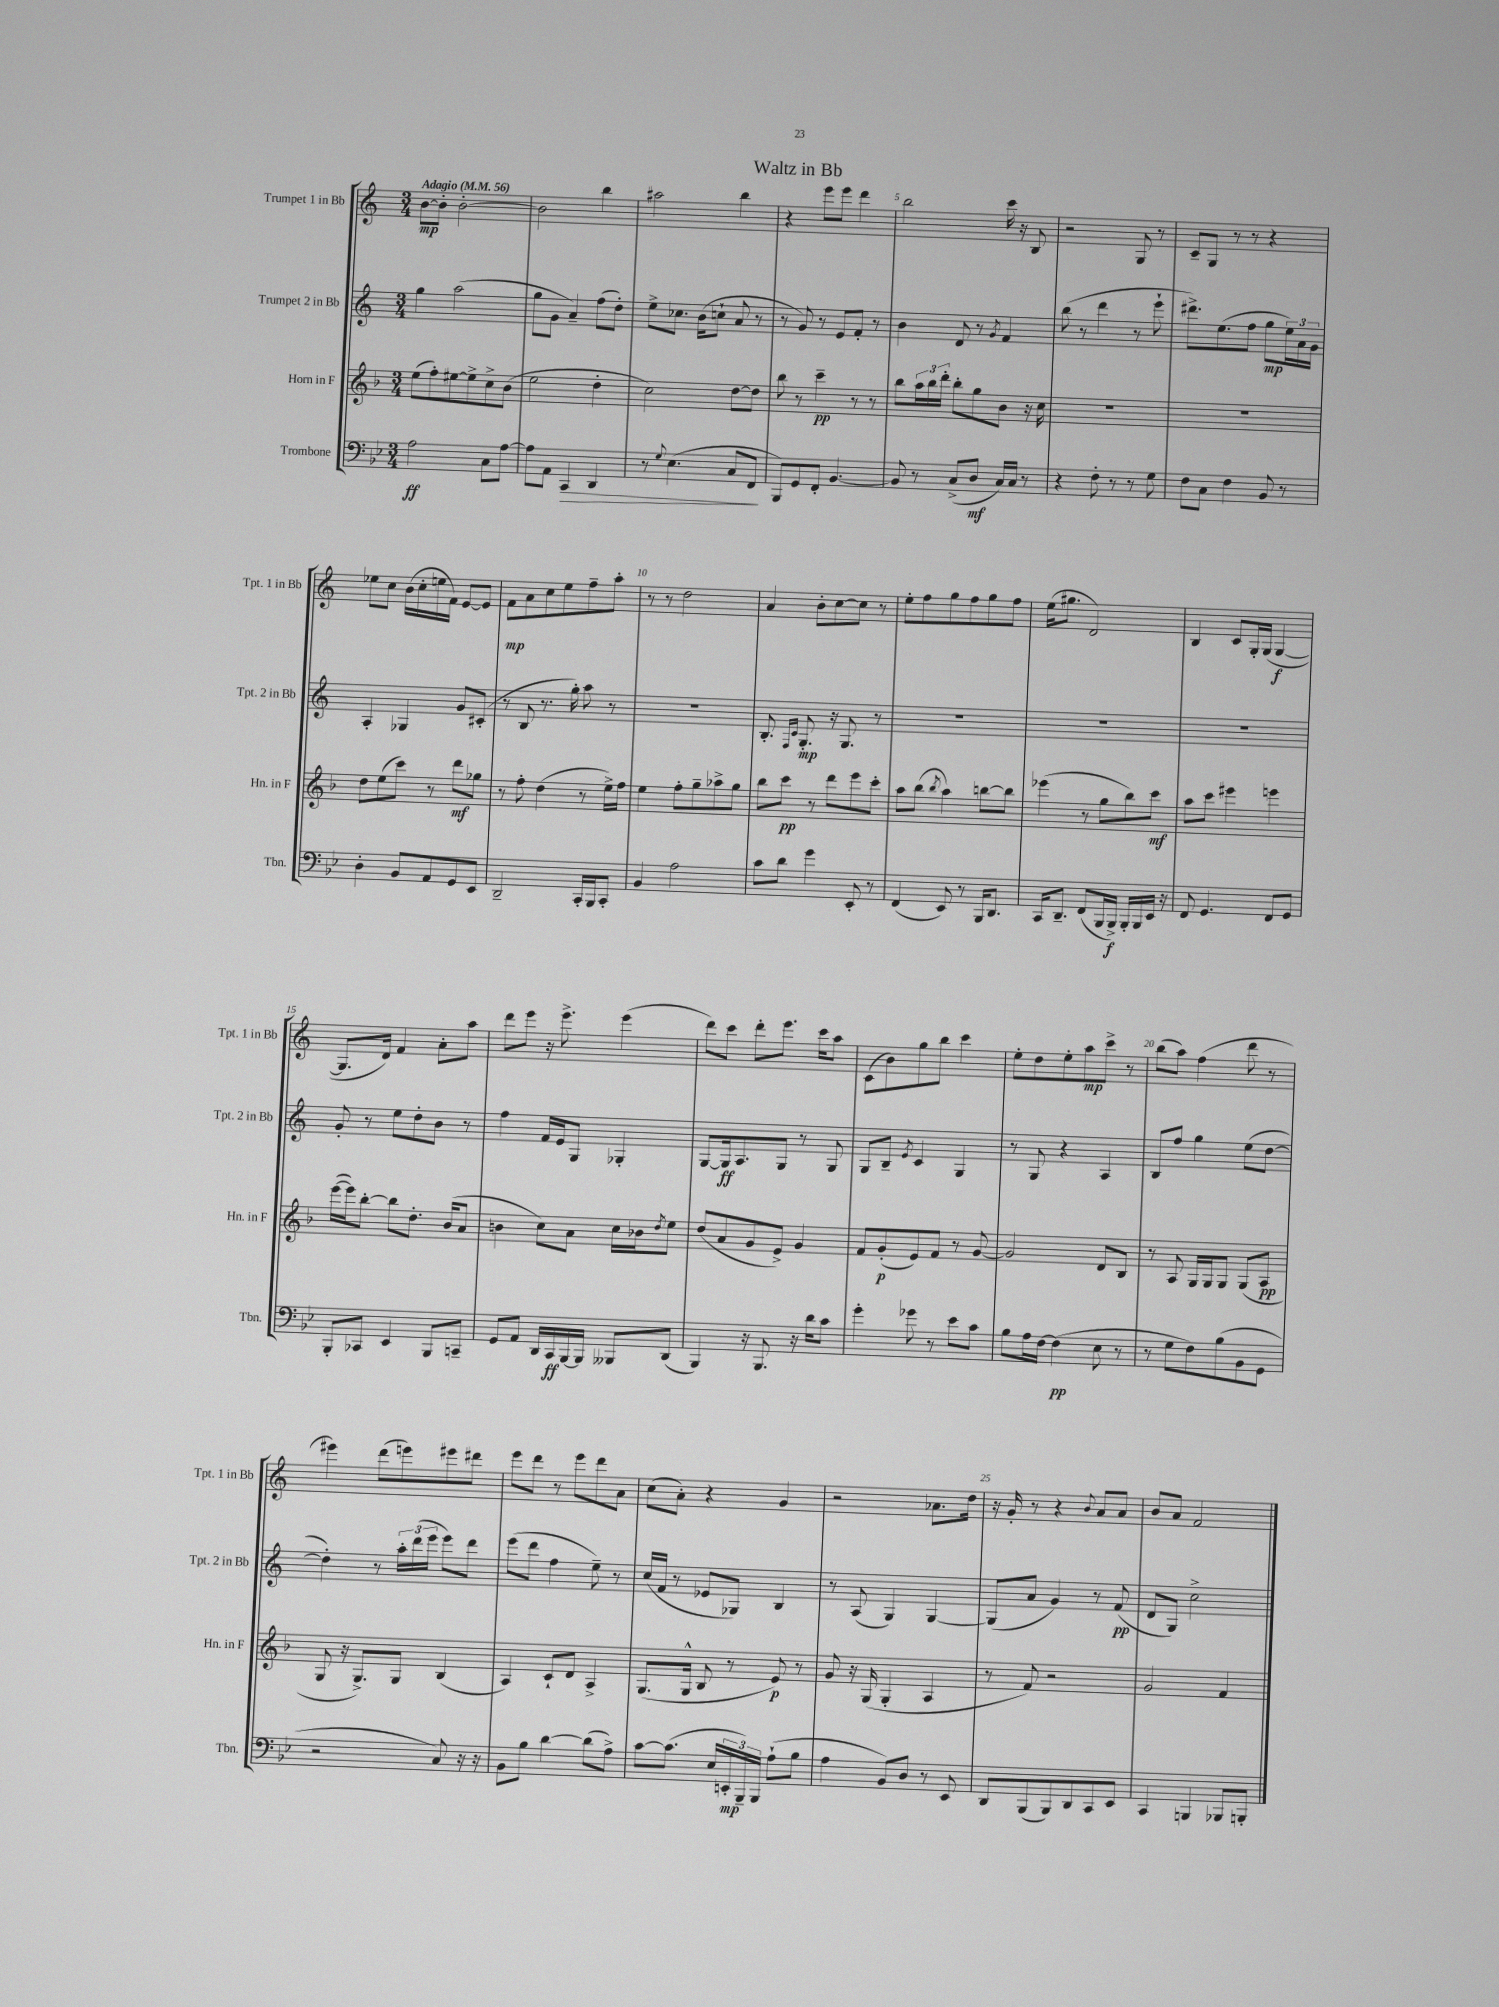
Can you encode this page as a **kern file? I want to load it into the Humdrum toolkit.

**kern	**kern	**kern	**kern
*staff4	*staff3	*staff2	*staff1
*clefF4	*clefG2	*clefG2	*clefG2
*k[b-e-]	*k[b-]	*k[]	*k[]
*M3/4	*M3/4	*M3/4	*M3/4
*MM56	*MM56	*MM56	*MM56
2A	(8ee	4gg	[8b
.	8ff')	.	8b']
.	[8ee#	(2aa	[2b'
.	8ee#^]	.	.
8C	8cc^	.	.
[8A	(8b-	.	.
=	=	=	=
8A]	2ee	8gg	2b]
8AA	.	8g	.
4CC	.	4a~)	.
4DD	4dd'	(8ff	4bb
.	.	8dd')	.
=	=	=	=
8r	2cc)	8ee^	2aa#
8qqG	.	.	.
(4.E-	.	8.cc-	.
.	.	(16b	.
.	.	8cc`	.
8C	[8dd	8a	4bb
8FF	8dd]	8r	.
=	=	=	=
8BBB-)	8bb-	8r	4r
8GG	8r	8g)	.
8FF'	4ccc~	8r	8eee
[4.BB-	.	8e	8eee
.	8r	8f'	4ddd
.	8r	8r	.
=	=	=	=
8BB-]	8bb-	4b	2bb
8r	24aa	.	.
.	24bb-	.	.
.	24ddd'	.	.
(8C^	8bb-'	8d	.
8D	8gg	8r	.
.	.	8qg	.
16C)	8b-	4f	16ccc
16C	.	.	16r
8r	16r	.	8B
.	16cc	.	.
=	=	=	=
4r	2.r	(8bb	2r
.	.	8r	.
8F'	.	4ddd	.
8r	.	.	.
8r	.	8r	8G
8G	.	8eee`	8r
=	=	=	=
8F	2.r	8.ddd#^)	8c~
8C	.	.	8G
.	.	(8.ee	.
4F	.	.	8r
.	.	8ff	8r
8BB-	.	8gg	4r
8r	.	24ee)	.
.	.	24a	.
.	.	24g	.
=	=	=	=
4D'	8dd	4A'	8ee-
.	(8ee	.	8cc
8BB-	8ccc)	4G-	(16b
.	.	.	16cc'
8AA	8r	.	16ee
.	.	.	16f)
8GG	8ddd	8g	[8e
8EE-	8gg-	(8c#'	8e]
=	=	=	=
2DD~	8r	8r	8f
.	8ff'	8B	8a
.	(4dd	8.r	8cc
.	.	.	8ee
.	.	16gg')	.
16CC'	8r	8aa	8ff~
16BBB-	.	.	.
8CC'	16ee^)	8r	8aa'
.	16ff	.	.
=	=	=	=
4BB-	4ee	2.r	8r
.	.	.	8r
2A	8ff'	.	2dd
.	8gg~	.	.
.	8aa-^	.	.
.	8gg	.	.
=	=	=	=
8c	8bb-	8.B'	4a
8d	8ccc	.	.
.	.	16qqF	.
.	.	16qqc	.
.	.	8.G'	.
4g	8r	.	8b'
.	8ddd	16r	[8cc
.	.	8.G	.
8EE-'	8eee	.	8cc]
8r	8ccc'	8r	8r
=	=	=	=
(4FF	8aa	2.r	8ee'
.	(8bb-	.	8ff
.	8qbb-	.	.
8EE-)	4aa)	.	8gg
8r	.	.	8ff
16BBB-	[8bb	.	8gg
8.DD	.	.	.
.	8bb]	.	8ff
=	=	=	=
16CC	(4eee-	2.r	(16ee
8.DD~	.	.	8.gg#
(8FF	8r	.	2d)
16BBB-	8gg	.	.
16BBB-^)	.	.	.
16BBB-'	8bb-)	.	.
16BBB-	.	.	.
16EE-	8ccc	.	.
16r	.	.	.
=	=	=	=
8FF	8aa	2.r	4B
4.GG	8ccc	.	.
.	4eee#	.	8c
.	.	.	16G'
.	.	.	(16G
8FF	4eee	.	[4G
8GG	.	.	.
=	=	=	=
8BBB-'	([16eee	8g'	8.G]
.	16eee])	.	.
8CC-	[8bb-'	8r	.
.	.	.	16d)
4EE-	8bb-]	8ee	4f
.	8.dd'	8dd'	.
8BBB-	.	8b	8a'
.	(16b-	.	.
8CC~	8a	8r	8aa
=	=	=	=
8GG	4b	4ff	8ddd
8AA	.	.	8eee
16DD	8cc)	16f	16r
16CC	.	16e	8.eee^
[16BBB-	8a	8G	.
16BBB-]	.	.	.
8BBB--	16cc	4G-'	(4eee
.	16b-	.	.
.	8qdd	.	.
(8DD	8ee	.	.
=	=	=	=
4BBB-)	(8dd	[8G	8ddd)
.	8a	16G]	8ccc
.	.	8.A	.
16r	8g	.	8ddd'
8.BBB-	.	.	.
.	8e^)	8G	8.eee
16r	4g	8r	.
16d	.	.	16ccc
8c	.	8G	8aa
=	=	=	=
4g'	8f	8G	(8c
.	(8g'	8B~	8b)
.	.	8qe	.
8g-	8e)	4c	8gg
8r	8f	.	8bb
8e-	8r	4G	4ccc
8c	[8g	.	.
=	=	=	=
8B-	2g]	8r	8ee'
16A	.	8G	8dd
[16F	.	.	.
(4F]	.	4r	8ee'
.	.	.	8aa
8E-	8d	4A	8ccc^
8r	8B-	.	8r
=	=	=	=
8r	8r	8B	(8bb
8G	8A	8ff	8aa)
8F)	16G	4gg	(4ff
.	16G	.	.
(8B-	8G	.	.
8BB-	(8G	(8ee	8ddd
8GG	8A	[8dd	8r
=	=	=	=
2r	8G	4dd'])	4eee#)
.	16r	.	.
.	8.G^)	.	.
.	.	8r	(8ddd
.	8G	24aa'	8eee)
.	.	(24ddd	.
.	.	24eee	.
8C)	(4B-	8eee)	8eee#
16r	.	8ddd	8ddd#
16r	.	.	.
=	=	=	=
8BB-	4A)	(8eee	8eee
8B-	.	8ddd	8ddd
[4d	8c`	4ff	8r
.	8d	.	8eee
(8d]	4A^	8ee~)	8ddd
8A^)	.	8r	8a
=	=	=	=
[8c	(8.G	(16cc	(8cc
.	.	16f	.
(8.c]	.	8r	8a')
.	16G^^	.	.
.	8B-	8e-	4r
16E-	.	.	.
24EE'	8r	8G-)	.
24BBB-~)	.	.	.
24BBB-	.	.	.
(8A`	8e)	4B	4g
8B-	8r	.	.
=	=	=	=
4A	8g	8r	2r
.	16r	(8A	.
.	(16G	.	.
8BB-)	4G'	4G)	.
8D	.	.	.
8r	4A	[4G	8.a-
8EE-	.	.	.
.	.	.	16dd
=	=	=	=
8DD	8r	(8G]	16r
.	.	.	16g'
(8BBB-	8f)	8a	8r
8BBB-)	2r	4g)	4r
8DD	.	.	.
.	.	.	8qqb
8CC	.	8r	8a
8EE-	.	(8f	8a
=	=	=	=
4CC	2g	8d	8b
.	.	8G)	8a
4BBB	.	2cc^	2f
8BBB-	4f	.	.
8BBB'	.	.	.
==	==	==	==
*-	*-	*-	*-
